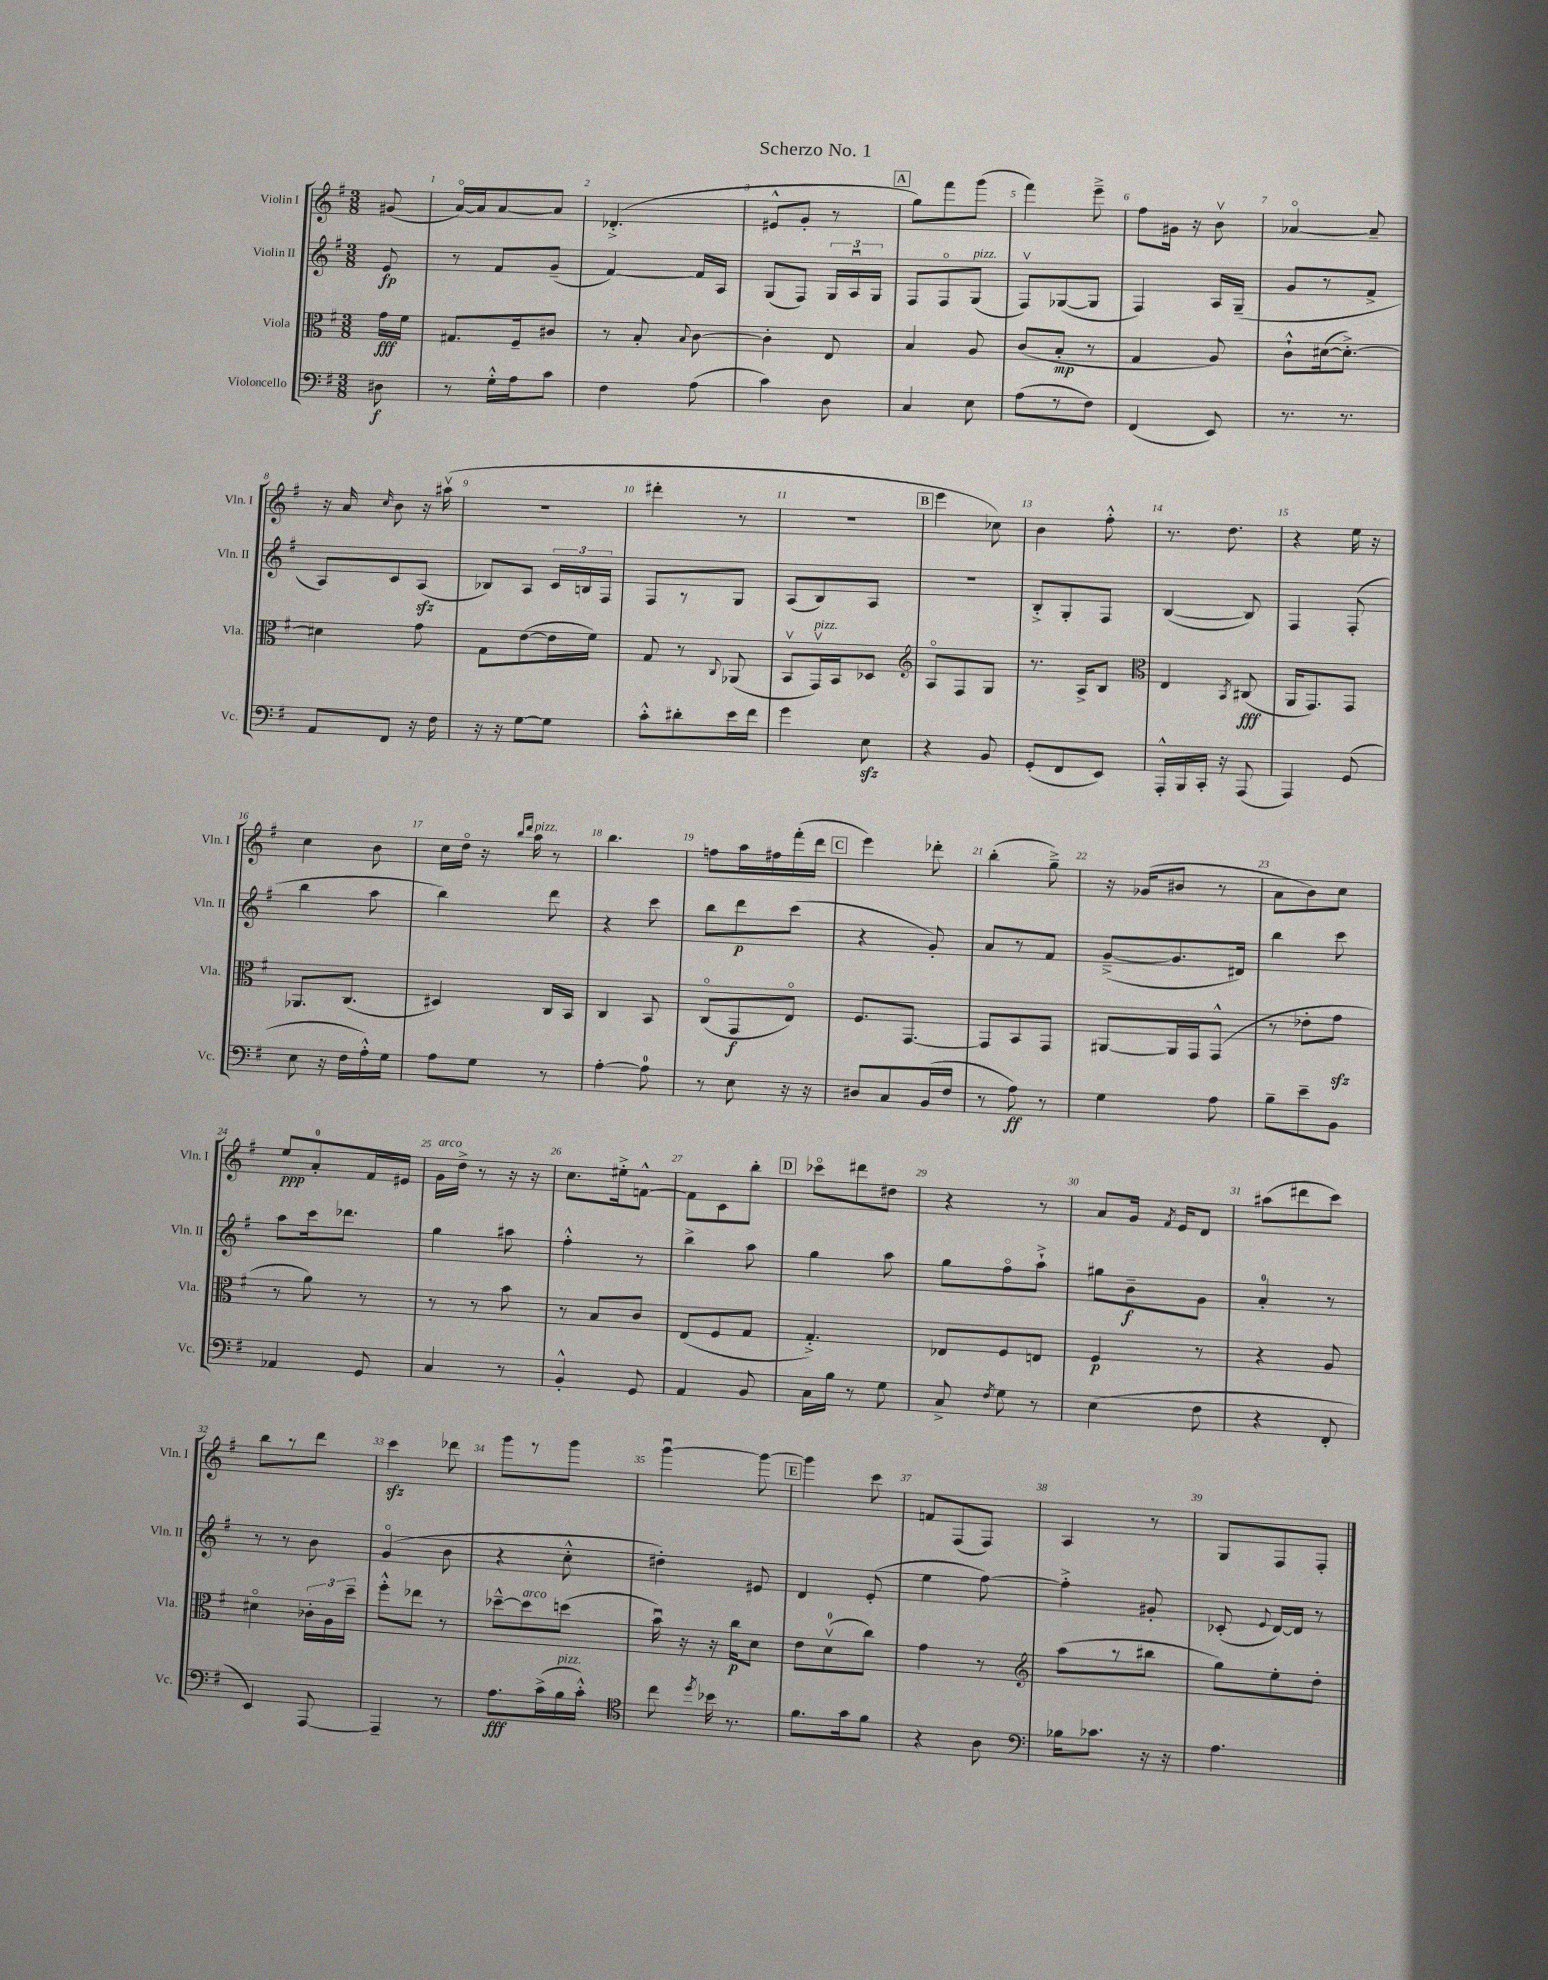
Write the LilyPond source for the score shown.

\header { title = "Scherzo No. 1" }
<<
\new StaffGroup <<
\new Staff = "s0" \with { instrumentName = "Violin I" shortInstrumentName = "Vln. I" } {
    \clef treble \key g \major \numericTimeSignature \time 3/8 \partial 8
    \autoBeamOff gis'8( |
    a'16[~\flageolet) a'16 a'8~ a'8] |
    des'4.-.->( |
    eis'8[-^ g'8]-. r8 |
    \mark \markup { \box "A" } g''8[) fis'''8 g'''8]( |
    fis'''4) e'''8---> |
    fis''8[ gis'16] r16 b'8\upbow |
    aes'4~\flageolet aes'8-- |
    r16 a'16 \grace { c''16 } b'8 r16 ais''16\upbow( |
    R4. |
    dis'''4-. r8 |
    R4. |
    \mark \markup { \box "B" } e'''4 ces''8) |
    b'4 fis''8-.-^ |
    r8. d''8. |
    r4 e''16 r16 |
    c''4 b'8 |
    c''16[ d''16]\flageolet r16 \grace { b''16[ d'''16] } a''16^\markup { \italic "pizz." } r8 |
    b''4. |
    f''8[ a''16 fis''16 fis'''16-.( d'''16] |
    \mark \markup { \box "C" } e'''4) des'''8-. |
    b''4-.( g''8--->) |
    r16 ges'16[( bis'8] r8 |
    a'8[ b'8) c''8] |
    e''8[\ppp a'8-0-. fis'16 eis'16] |
    g'16[^\markup { \italic "arco" } d''16]-> r8 r16 r16 |
    c''8.[ eis''16-.-> f'8]~-^ |
    f'8[ c'8 b''8]-. |
    \mark \markup { \box "D" } ces'''8[\flageolet dis'''8 dis''8] |
    r4 r8 |
    a'8[ g'16] \acciaccatura { fis'8 } e'16[ d'8] |
    ais''8[( dis'''8 c'''8]) |
    b''8[ r8 d'''8] |
    c'''4\sfz des'''8 |
    g'''8[ r8 g'''8] |
    g'''4~\downbow g'''8~ |
    \mark \markup { \box "E" } g'''4 c'''8 |
    f'8[ fis8( fis8]) |
    a4 r8 |
    g8[ fis8 fis8]-. \bar "|." |
}
\new Staff = "s1" \with { instrumentName = "Violin II" shortInstrumentName = "Vln. II" } {
    \clef treble \key g \major \numericTimeSignature \time 3/8 \partial 8
    \autoBeamOff e'8\fp |
    r8 fis'8[ g'8]--( |
    fis'4~) fis'16[ a16] |
    g8[( fis8]) \tuplet 3/2 { g16[ a16\downbow g16] } |
    \mark \markup { \box "A" } fis8[ fis8\flageolet g8]^\markup { \italic "pizz." }( |
    fis8[\upbow) ges8~( ges8] |
    fis4) a16[ g16]--( |
    g'8[ r8 fis'8]-> |
    a8[) c'8 a8]\sfz( |
    bes8[) a8] \tuplet 3/2 { c'16[ b16 fis16] } |
    fis8[ r8 g8] |
    a8[( b8) a8] |
    \mark \markup { \box "B" } R4. |
    b8[-.-> g8-. fis8] |
    b4~( b8) |
    fis4 fis8-.( |
    b''4 a''8 |
    b''4) d'''8 |
    r4 c'''8 |
    b''8[ d'''8\p c'''8]( |
    \mark \markup { \box "C" } r4 g'8-.) |
    a'8[ r8 fis'8] |
    g'8[~--->( g'8. dis'16]) |
    b''4 c'''8 |
    a''8[ c'''16 des'''8.] |
    g''4 ais''8 |
    fis''4-.-^ r8 |
    b''4-> a''8 |
    \mark \markup { \box "D" } g''4 a''8 |
    g''8[ fis''8\flageolet a''8]-!-> |
    gis''8[ b'8--\f g'8] |
    a'4-0-. r8 |
    r8 r8 b'8 |
    g'4\flageolet( b'8 |
    r4 c''8-.-^ |
    dis''4-.) eis'8 |
    \mark \markup { \box "E" } d'4 e'8-.( |
    e''4 fis''8~) |
    fis''4-.-> gis'8-. |
    ces'8-.( \appoggiatura { e'8 } d'16[~) d'16] r8 \bar "|." |
}
\new Staff = "s2" \with { instrumentName = "Viola" shortInstrumentName = "Vla." } {
    \clef alto \key g \major \numericTimeSignature \time 3/8 \partial 8
    \autoBeamOff g'16[\fff fis'16] |
    gis8.[ fis16-- cis'8] |
    r8 b8-. \appoggiatura { b8 } c'8~ |
    c'4-. e8 |
    \mark \markup { \box "A" } b4 a8 |
    c'8[( b8]-.\mp r8 |
    g4 a8) |
    c'8[-!-^ dis'16~( dis'8.]~-.->) |
    dis'4 g'8 |
    g8[ e'8~( e'16 fis'16]) |
    g8 r8 \appoggiatura { c8 } aes,8( |
    b,8[\upbow g,16\upbow^\markup { \italic "pizz." }) b,16 des8] |
    \mark \markup { \box "B" } \clef treble a8[\flageolet fis8 g8] |
    r8. a16[-> b8] |
    \clef alto e4 \acciaccatura { b,8 } cis8\fff( |
    a,16[ g,8.) g,8] |
    aes,8.[ c8.]( |
    dis4) c16[ b,16] |
    c4 b,8 |
    c8[\flageolet( g,8\f e8]\flageolet) |
    \mark \markup { \box "C" } fis8.[ g,8.]~ |
    g,8[ b,8 g,8] |
    ais,8[~ ais,16 g,16 g,8]-^( |
    r8 ees'8[-. g'8]\sfz |
    r8 a'8) r8 |
    r8 r8 b'8 |
    r8 b8[ c'8] |
    e8[( fis8 g8] |
    \mark \markup { \box "D" } g4.-.->) |
    ees8[ fis8 e8] |
    fis4\p r8 |
    r4 a8 |
    dis'4\flageolet \tuplet 3/2 { ces'16[-. a16 d''16]-- } |
    fis''8[-.-^ ees''8] r8 |
    des''8[~---^ des''8^\markup { \italic "arco" } d''8]( |
    b'16\downbow) r16 r16 c''16[\p d'8] |
    \mark \markup { \box "E" } e'8[ d'8-0\upbow( c''8]) |
    g'4 r8 |
    \clef treble a''8[( r8 bis''8] |
    g''8[) e''8-. d''8]-. \bar "|." |
}
\new Staff = "s3" \with { instrumentName = "Violoncello" shortInstrumentName = "Vc." } {
    \clef bass \key g \major \numericTimeSignature \time 3/8 \partial 8
    \autoBeamOff dis8\f |
    r8 g16[-.-^ a16 c'8] |
    fis4 a8( |
    c'4) d8 |
    \mark \markup { \box "A" } c4 e8 |
    a8[( r8 fis8]) |
    fis,4( e,8) |
    r8. r8. |
    a,8[ fis,8] r16 fis16 |
    r16 r16 g8[~ g8] |
    c'8[-.-^ dis'8-. e'16 fis'16] |
    g'4 e8\sfz |
    \mark \markup { \box "B" } r4 b,8 |
    g,8[-.( fis,8 e,8]) |
    a,,16[-.-^ b,,16 c,16]-. r16 a,,8( |
    a,,4) g,8( |
    e8 r16 fis16[ a16-.-^) g16] |
    a8[ g8] r8 |
    a4~-. a8-0 |
    r8 e8 r16 r16 |
    \mark \markup { \box "C" } dis8[ c8 b,16( fis16] |
    r8 a8\ff) r8 |
    g4 a8 |
    b8[-- e'8-- b,8] |
    aes,4 g,8 |
    c4 r8 |
    b,4-.-^ g,8 |
    a,4 b,8 |
    \mark \markup { \box "D" } c16[ b16] r8 g8 |
    c8-> \acciaccatura { fis8 } g8 r8 |
    e4( fis8 |
    r4 fis,8-. |
    e,4) a,,8~ |
    a,,4-- r8 |
    a8.[\fff c'16->( b16^\markup { \italic "pizz." } c'16]-.-^) |
    \clef tenor c''8 \acciaccatura { d''8 } bes'16 r8. |
    \mark \markup { \box "E" } fis'8.[ g'16 fis'8] |
    r4 a8 |
    \clef bass bes16[ ces'8.] r16 r16 |
    a4. \bar "|." |
}
>>
>>
\layout { \context { \Score \override BarNumber.break-visibility = ##(#f #t #t) barNumberVisibility = #all-bar-numbers-visible } }
